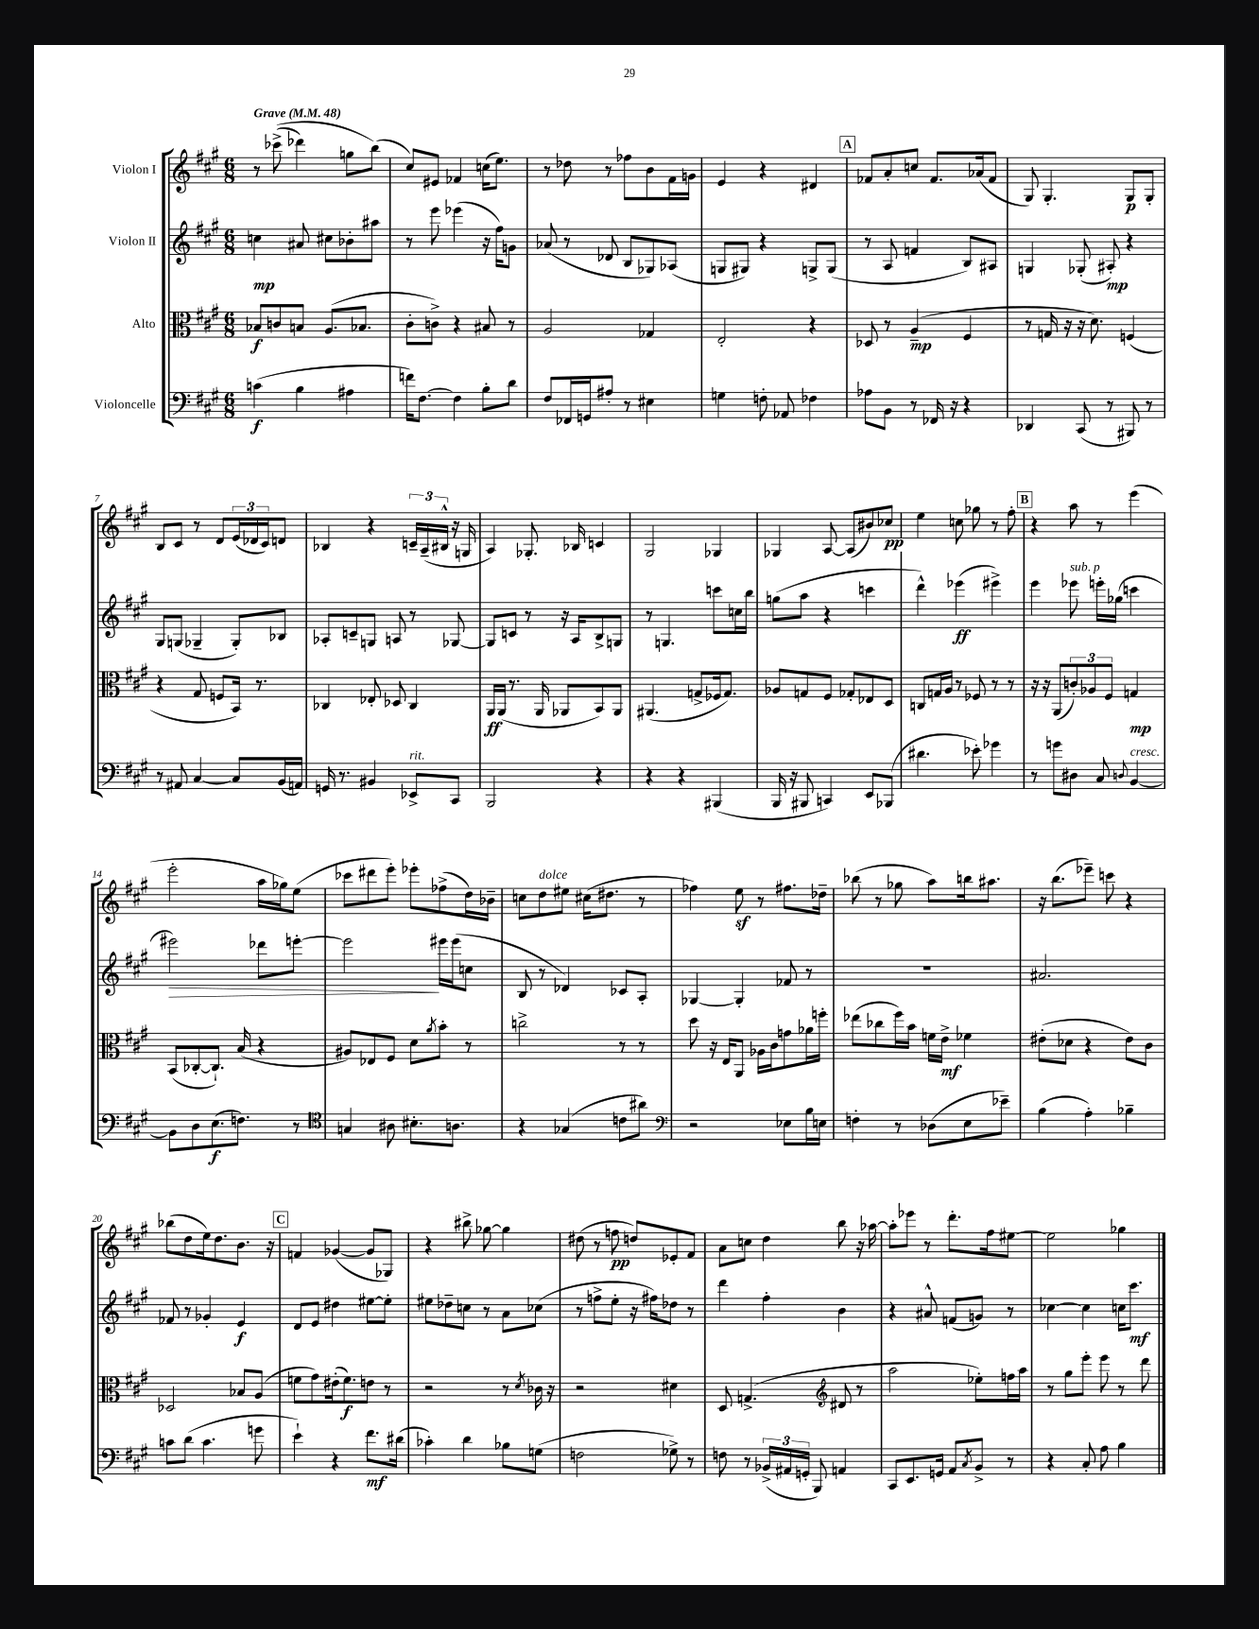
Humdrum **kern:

**kern	**dynam	**kern	**dynam	**kern	**dynam	**kern	**dynam
*part4	*part4	*part3	*part3	*part2	*part2	*part1	*part1
*staff4	*staff4	*staff3	*staff3	*staff2	*staff2	*staff1	*staff1
*I"Violoncelle	*	*I"Alto	*	*I"Violon II	*	*I"Violon I	*
*clefF4	*	*clefC3	*	*clefG2	*	*clefG2	*
*k[f#c#g#]	*	*k[f#c#g#]	*	*k[f#c#g#]	*	*k[f#c#g#]	*
*M6/8	*	*M6/8	*	*M6/8	*	*M6/8	*
*MM48	*	*MM48	*	*MM48	*	*MM48	*
=1	=1	=1	=1	=1	=1	=1	=1
!	!	!	!	!	!	!LO:TX:a:B:t=Grave	!
(4cn\	f	8B-X/L	f	4ccn\	mp	8r	.
.	.	8cn/	.	.	.	((8ccc-X^\	.
4B\	.	8Bn/J	.	8a#X/	.	4ddd-X\)	.
.	.	(8.A/L	.	8cc#X\L	.	.	.
4A#X\	.	.	.	8b-X'\	.	8ggn\L	.
.	.	8.B-X/J	.	.	.	.	.
.	.	.	.	8aa#X\J	.	(8bb\J)	.
=2	=2	=2	=2	=2	=2	=2	=2
16fn\KL)	.	8c#'\L	.	8r	.	8cc#/L)	.
[8.F#\J	.	.	.	.	.	.	.
.	.	8cn^\J)	.	8eee\	.	8e#X/J	.
4F#\]	.	4r	.	(4eee-X\	.	4f-X/	.
8B'\L	.	8B#X/	.	16r	.	(16ccn\KL	.
.	.	.	.	16ff#\KL)	.	8.ee\J)	.
8d\J	.	8r	.	8gn\J	.	.	.
=3	=3	=3	=3	=3	=3	=3	=3
8F#/L	.	2A/	.	(8a-X/	.	8r	.
16FF-X/L	.	.	.	8r	.	8dd-X\	.
16GGn/J	.	.	.	.	.	.	.
8A#X'/J	.	.	.	8d-X/	.	8r	.
8r	.	.	.	8B/L	.	8ff-X\L	.
4E#X\	.	4G-X/	.	8G-X/)	.	8b\	.
.	.	.	.	(8A-X/J	.	16f#\L	.
.	.	.	.	.	.	16gn\JJ	.
=4	=4	=4	=4	=4	=4	=4	=4
4Gn\	.	2E'/	.	8Gn/L	.	4e/	.
.	.	.	.	8G#X/J)	.	.	.
8Fn'\	.	.	.	4r	.	4r	.
8AA-X/	.	.	.	.	.	.	.
4F-X\	.	4r	.	8Gn^/L	.	4d#X/	.
.	.	.	.	(8G/J	.	.	.
!!LO:REH:place=s1:t=A
=5	=5	=5	=5	=5	=5	=5	=5
8A-X\L	.	8D-X/	.	8r	.	8f-X/L	.
8BB\J	.	8r	.	8A/	.	8a'/	.
8r	.	(4A~/	mp	4fn/	.	8ccn/J	.
16FF-X/	.	.	.	.	.	8.f-/L	.
16r	.	.	.	.	.	.	.
4r	.	4F#/	.	8B/L)	.	.	.
.	.	.	.	.	.	(16a-X/k	.
.	.	.	.	8A#X/J	.	8f-/J	.
=6	=6	=6	=6	=6	=6	=6	=6
4DD-X/	.	8r	.	4Gn/	.	8G#/)	.
.	.	16Gn/	.	.	.	4.G#'/	.
.	.	16r	.	.	.	.	.
(8CC#/	.	16r	.	(8G-X'/	.	.	.
.	.	8.d\)	.	.	.	.	.
8r	.	.	.	8A#X'/)	mp	.	.
8BBB#X/)	.	(4Fn/	.	4r	.	8G#/L	p
8r	.	.	.	.	.	8G#'/J	.
!!LO:LB:g=z
=7	=7	=7	=7	=7	=7	=7	=7
8r	.	4r	.	8G#/L	.	8B/L	.
8AA#X/	.	.	.	(8Gn/J	.	8c#/J	.
[4C#/	.	8G#/	.	4G-X~/	.	8r	.
.	.	8Fn/L	.	.	.	8d/L	.
8C#/L]	.	16BB/Jk)	.	8G-'/L)	.	(24e/L	.
.	.	.	.	.	.	24d-X/	.
.	.	8.r	.	.	.	.	.
.	.	.	.	.	.	24c#/J)	.
(16BB/L	.	.	.	8B-X/J	.	8dn/J	.
16AAn/JJ)	.	.	.	.	.	.	.
=8	=8	=8	=8	=8	=8	=8	=8
16GGn/	.	4C-X/	.	8A-X'/L	.	4B-X/	.
8.r	.	.	.	.	.	.	.
.	.	.	.	8cn~/	.	.	.
4BB#X/	.	8E-X'/	.	8Gn/J	.	4r	.
.	.	8D-X/	.	8An/	.	.	.
!LO:TX:a:i:t=rit.	!	!	!	!	!	!	!
8EE-X^/L	.	4C-/	.	8r	.	24cn~/LL	.
.	.	.	.	.	.	(24A~/	.
.	.	.	.	.	.	24B#X^^/JJ	.
8CC#/J	.	.	.	[8G-X/	.	16r	.
.	.	.	.	.	.	16Gn/	.
=9	=9	=9	=9	=9	=9	=9	=9
2BBB/	.	16AA/LL	ff	8G-/L]	.	4A/)	.
.	.	(16AA/JJ	.	.	.	.	.
.	.	8.r	.	8cn/J	.	.	.
.	.	.	.	8r	.	8.G-X'/	.
.	.	16AA/	.	.	.	.	.
.	.	8AA-X/L	.	16r	.	.	.
.	.	.	.	16A/KL	.	16B-X/	.
4r	.	8BB/)	.	8B^/	.	4cn/	.
.	.	8AA-/J	.	8Gn/J	.	.	.
=10	=10	=10	=10	=10	=10	=10	=10
4r	.	(4.AA#X/	.	8r	.	2G#/	.
.	.	.	.	4.Gn/	.	.	.
4r	.	.	.	.	.	.	.
.	.	8Gn^/L	.	.	.	.	.
(4BBB#X/	.	16F-X/k	.	8cccn\L	.	4G-X/	.
.	.	8.G/J)	.	.	.	.	.
.	.	.	.	16ccn\L	.	.	.
.	.	.	.	16bb\JJ	.	.	.
=11	=11	=11	=11	=11	=11	=11	=11
16BBB/	.	8A-X/L	.	(8ggn\L	.	4G-X/	.
16r	.	.	.	.	.	.	.
8BBB#X/	.	8Gn/	.	8aa\J	.	.	.
4CCn/)	.	8F#/J	.	4r	.	[8A/	.
.	.	8G-X'/L	.	.	.	(8A/L]	.
8EE/L	.	8E-X/	.	4cccn\	.	8b#X/)	.
(8BBB-X/J	.	8D/J	.	.	.	8cc-X/J	pp
=12	=12	=12	=12	=12	=12	=12	=12
4.d#X\	.	8Cn/L	.	4ddd^^\)	.	4ee\	.
.	.	16Gn/L	.	.	.	.	.
.	.	16A/JJ	.	.	.	.	.
.	.	8r	.	(4eee-X\	ff	8ccn\	.
8e-X'\)	.	8F-X/	.	.	.	8gg-X\	.
4g-X\	.	8r	.	4eee#X^\)	.	8r	.
.	.	8r	.	.	.	8ff#'\	.
!!LO:REH:place=s1:t=B
=13	=13	=13	=13	=13	=13	=13	=13
8r	.	16r	.	4eee\	.	4r	.
.	.	16r	.	.	.	.	.
8gn\L	.	(8AA/L	.	.	.	.	.
!	!	!	!	!LO:TX:a:i:t=sub. p	!	!	!
8D#X\J	.	12cn'/)	.	8eee-X\	.	8aa\	.
.	.	12A-X/	.	.	.	.	.
8C#/	.	.	.	16eeen'\LL	.	8r	.
.	.	12F#/J	.	.	.	.	.
.	.	.	.	(16gg-X\JJ	.	.	.
8qqDn/	.	.	.	.	.	.	.
!LO:TX:a:i:t=cresc.	!	!	!	!	!	!	!
[4BB/	.	4Gn/	mp	4cccn\	.	(4eee\	.
!!LO:LB:g=z
=14	=14	=14	=14	=14	=14	=14	=14
!	!	!	!	!	!LO:HP:b	!	!
8BB\L]	.	(8BB/L	.	2eee#X\)	>	2eee'\	.
8D\	.	[8C-X'/	.	.	.	.	.
(8.E\	f	8.C-`/J])	.	.	.	.	.
8.Fn\J)	.	(16B/	.	.	.	.	.
.	.	4r	.	8ddd-X\L	.	16aa\LL	.
.	.	.	.	.	.	16gg-X\J)	.
8r	.	.	.	[8eeen'\J	.	(8ee\J	.
=15	=15	=15	=15	=15	=15	=15	=15
*clefC4	*	*	*	*	*	*	*
4Gn/	.	8A#X/L)	.	2eee\]	.	8ccc-X\L	.
.	.	8E-X/	.	.	.	8ddd#X\	.
8A#X\	.	8F#/J	.	.	.	8eee'\J)	.
8.B#X'\L	.	8d\L	.	.	.	8eee-X'\L	.
.	.	8qa/	.	.	.	.	.
.	.	8b'\J	.	16eee#X\LL	]	(8ff-X^\	.
8.An\J	.	.	.	(16eee#\J	.	.	.
.	.	8r	.	8ccn\J	.	16dd\L)	.
.	.	.	.	.	.	16b-X~\JJ	.
=16	=16	=16	=16	=16	=16	=16	=16
4r	.	2ccn^\	.	8B/	.	8ccn\L	.
!	!	!	!	!	!	!LO:TX:a:i:t=dolce	!
.	.	.	.	8r	.	8dd\	.
(4G-X/	.	.	.	4d-X/)	.	8ee#X\J	.
.	.	.	.	.	.	(16cc#X\KL	.
.	.	.	.	.	.	8.dd#X\J	.
8cn\L	.	8r	.	8c-X/L	.	.	.
8a#X\J)	.	8r	.	8A'/J	.	8r	.
=17	=17	=17	=17	=17	=17	=17	=17
*clefF4	*	*	*	*	*	*	*
2r	.	8dd\	.	[4G-X/	.	4ff-X\)	.
.	.	16r	.	.	.	.	.
.	.	16E/KL	.	.	.	.	.
.	.	8AA/J	.	4G-'/]	.	8eez\	.
.	.	16A-X\LL	.	.	.	8r	.
.	.	16c#\J	.	.	.	.	.
8E-X\L	.	8gn\	.	8f-X/	.	8.ff#X\L	.
16B\L	.	16a-X\L	.	8r	.	.	.
16En\JJ	.	16ffn'\JJ	.	.	.	16dd-X~\Jk	.
=18	=18	=18	=18	=18	=18	=18	=18
4Fn'\	.	(8ee-X\L	.	2.r	.	(8bb-X\	.
.	.	8cc-X\	.	.	.	8r	.
8r	.	16ff#\L)	.	.	.	8gg-X\	.
.	.	16b\JJ	.	.	.	.	.
(8D-X\L	.	16fn\LL	.	.	.	8aa\L)	.
.	.	16e^\JJ	mf	.	.	.	.
8E\	.	4f-X\	.	.	.	16bbn\k	.
.	.	.	.	.	.	8.aa#X\J	.
8e-X~\J)	.	.	.	.	.	.	.
=19	=19	=19	=19	=19	=19	=19	=19
(4B\	.	(8e#X'\L	.	2.a#X/	.	16r	.
.	.	.	.	.	.	(8.bb\L	.
.	.	8d-X\J	.	.	.	.	.
4A'\)	.	4r	.	.	.	8eee-X~\J)	.
.	.	.	.	.	.	8cccn\	.
4B-X~\	.	8e#\L)	.	.	.	4r	.
.	.	8c#\J	.	.	.	.	.
!!LO:LB:g=z
=20	=20	=20	=20	=20	=20	=20	=20
8cn\L	.	2D-X/	.	8f-X/	.	(8bb-X\L	.
(8d\J	.	.	.	8r	.	8dd\	.
4.c\	.	.	.	4g-X'/	.	16ee\k)	.
.	.	.	.	.	.	8.dd\	.
.	.	8B-X/L	.	4e/	f	8.b\J	.
8gn\	.	(8A/J	.	.	.	.	.
.	.	.	.	.	.	16r	.
!!LO:REH:place=s1:t=C
=21	=21	=21	=21	=21	=21	=21	=21
4e`\)	.	8fn\L	.	8d/L	.	4fn/	.
.	.	8g#\)	.	8e/J	.	.	.
4r	.	(16e#X'\k	.	4dd#X\	.	([4g-X/	.
.	.	8.f\)	f	.	.	.	.
8.f#\L	mf	8en\J	.	[8ee#X\L	.	8g-/L]	.
.	.	8r	.	8ee#'\J]	.	8G-X/J)	.
(16d#X\Jk	.	.	.	.	.	.	.
=22	=22	=22	=22	=22	=22	=22	=22
4c-X'\)	.	2r	.	8ee#X\L	.	4r	.
.	.	.	.	8dd-X~\	.	.	.
4d\	.	.	.	8ccn\J	.	8bb#X^\	.
.	.	.	.	8r	.	[8gg-X\	.
8B-X\L	.	8r	.	8a\L	.	4gg-\]	.
.	.	8qd/	.	.	.	.	.
(8Gn\J	.	16c-X\	.	(8cc-X\J	.	.	.
.	.	16r	.	.	.	.	.
=23	=23	=23	=23	=23	=23	=23	=23
2Fn\	.	2r	.	8r	.	(8dd#X\	.
.	.	.	.	8ffn^\L	.	8r	.
.	.	.	.	8ee'\J	.	8ffn\	pp
.	.	.	.	16r	.	8ddn/L)	.
.	.	.	.	16ff#X\KL)	.	.	.
8G-X^\)	.	4d#X\	.	8dd-X\J	.	8e-X'/	.
8r	.	.	.	8r	.	8f#/J	.
=24	=24	=24	=24	=24	=24	=24	=24
8Fn\	.	8D/	.	4ddd\	.	8a\L	.
8r	.	(4.Gn^/	.	.	.	8ccn\J	.
(24BB-X^/LL	.	.	.	4ff#'\	.	4dd\	.
24AA#X/	.	.	.	.	.	.	.
24GGn'/JJ	.	.	.	.	.	.	.
8BBB/)	.	.	.	.	.	.	.
*	*	*clefG2	*	*	*	*	*
4AAn/	.	8d#X/	.	4b\	.	8bb\	.
.	.	8r	.	.	.	16r	.
.	.	.	.	.	.	[16aa-X\	.
=25	=25	=25	=25	=25	=25	=25	=25
8CC#/L	.	2aa\	.	4r	.	8aa-'\L]	.
8.EE/	.	.	.	.	.	8eee-X\J	.
.	.	.	.	8a#X^^/	.	8r	.
16GGn/Jk	.	.	.	.	.	.	.
8AA/L	.	.	.	(8fn/L	.	8.ddd'\L	.
8qC#/	.	.	.	.	.	.	.
8BB^/J	.	8ee-X'\L)	.	8gn/J)	.	.	.
.	.	.	.	.	.	16ff#\k	.
8r	.	16ffn\L	.	8r	.	[8ee#X\J	.
.	.	16aa\JJ	.	.	.	.	.
=26	=26	=26	=26	=26	=26	=26	=26
4r	.	8r	.	[4cc-X\	.	2ee#\]	.
.	.	8gg#\L	.	.	.	.	.
8C#'/	.	8eee'\J	.	4cc-\]	.	.	.
8A\	.	8eee\	.	.	.	.	.
4B\	.	8r	.	16ccn\KL	.	4gg-X\	.
.	.	.	.	8.ccc#\J	mf	.	.
.	.	8ddd\	.	.	.	.	.
==	==	==	==	==	==	==	==
*-	*-	*-	*-	*-	*-	*-	*-
